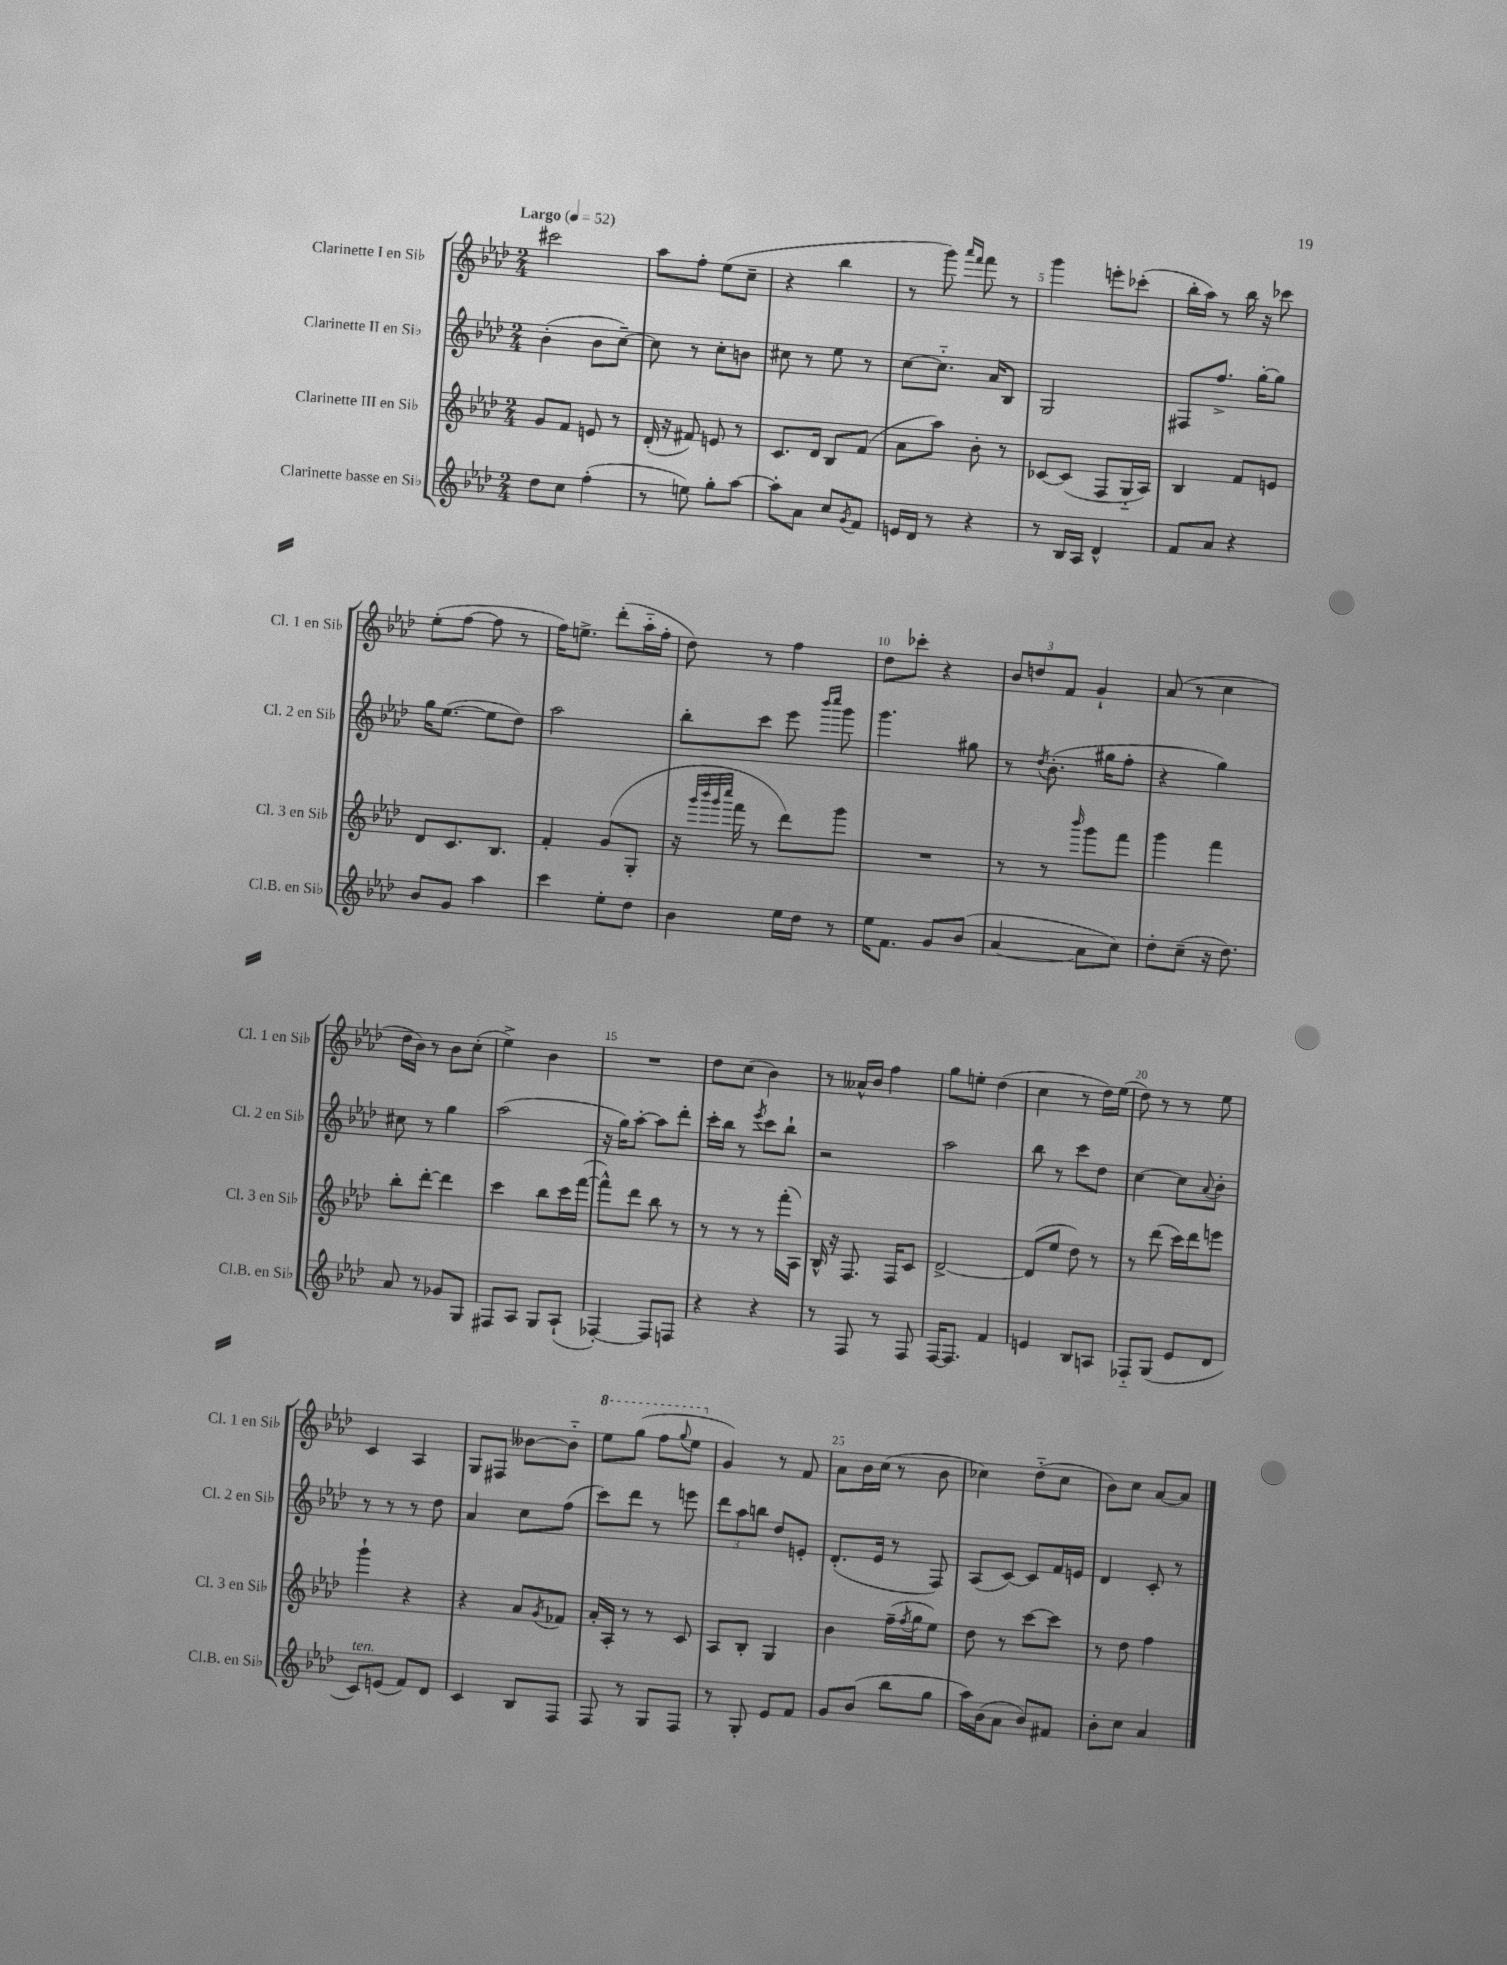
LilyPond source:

<<
\new StaffGroup <<
\new Staff = "s0" \with { instrumentName = "Clarinette I en Sib" shortInstrumentName = "Cl. 1 en Sib" } {
    \clef treble \key aes \major \numericTimeSignature \time 2/4 \tempo "Largo" 4 = 52
    cis'''2 |
    aes''8 f''8-. ees''8( c''8-- |
    r4 bes''4 |
    r8 g'''8) \grace { aes'''16 f'''16 } f'''8 r8 |
    g'''4 e'''8-. ces'''8-.( |
    bes''16-. aes''16) r8 bes''16 r16 ces'''8 |
    ees''8-.( f''8~ f''8 r8 |
    f''16) e''8.-> des'''8-.( aes''16-_ f''16-. |
    des''8) r8 f''4 |
    des''8 ces'''8-. r4 |
    \tuplet 3/2 { bes'8 d''8 f'8 } g'4-! |
    aes'8( r8 c''4 |
    des''16 bes'16) r8 bes'8 c''8-.( |
    ees''4->) bes'4 |
    R2 |
    des''8 c''8( bes'4) |
    r8 aeses'16-^ bes'16 f''4 |
    g''8 e''8-. des''4( |
    c''4 r8 des''16) ees''16( |
    des''8) r8 r8 ees''8 |
    c'4 aes4 |
    g8 fis8 beses'8~ beses'8-_ |
    \ottava #1 ees'''8 g'''8( f'''8 \appoggiatura { g'''8 } ees'''8 \ottava #0 |
    g'4) r8 f'8 |
    aes'8 bes'16 c''16( r8 bes'8 |
    ces''4) des''8-_( ces''8 |
    bes'8) c''8 aes'8~ aes'8 \bar "|." |
}
\new Staff = "s1" \with { instrumentName = "Clarinette II en Sib" shortInstrumentName = "Cl. 2 en Sib" } {
    \clef treble \key aes \major \numericTimeSignature \time 2/4
    bes'4-.( bes'8 c''8~--) |
    c''8 r8 c''8-. b'8 |
    cis''8 r8 ees''8 r8 |
    c''8~ c''8.-_ aes'16 bes8 |
    g2 |
    fis8 f''8.-> g''16~-. g''8 |
    g''16 ees''8.~( ees''8 des''8) |
    aes''2 |
    bes''8-. c'''8 ees'''8 \grace { bes'''16 c''''16 } g'''8 |
    g'''4. gis''8 |
    r8 \acciaccatura { des''8 } bes'8.-.( gis''16 f''8-. |
    r4 g''4) |
    cis''8 r8 g''4 |
    aes''2( |
    r16 g''16) aes''8~-. aes''8 des'''8-. |
    c'''16-. bes''16 r8 \acciaccatura { ees'''8 } c'''8 bes''8-! |
    r2 |
    aes''2 |
    bes''8 r8 c'''8 des''8 |
    c''4~ c''8 \appoggiatura { aes'8 } bes'8-. |
    r8 r8 r8 des''8 |
    aes'4 c''8 f''8( |
    c'''8) des'''8 r8 e'''8 |
    \tuplet 3/2 { des'''8 aes''8 b''8 } des''8 e'8-. |
    des'8.-.( ees'16 r8 f8) |
    aes8( c'8~) c'8 f'16 e'16 |
    des'4 c'8-. r8 \bar "|." |
}
\new Staff = "s2" \with { instrumentName = "Clarinette III en Sib" shortInstrumentName = "Cl. 3 en Sib" } {
    \clef treble \key aes \major \numericTimeSignature \time 2/4
    g'8 f'8 e'8 r8 |
    des'16-.( r16 fis'8) e'8 r8 |
    c'8. des'16 bes8 f'8( |
    aes'8 aes''8) bes'8-. r8 |
    ces'8~ ces'8( f8 g16-_ aes16) |
    bes4 f'8 e'8 |
    des'8 c'8. bes8. |
    f'4-. g'8( g8-. |
    r16 \grace { g'''32 bes'''32 g'''32 c''''32 } f'''16 r8 des'''8) g'''8 |
    R2 |
    r8 r8 \grace { bes'''16 } g'''8 f'''8 |
    g'''4 f'''4 |
    bes''8-. des'''8~-. des'''4 |
    c'''4 bes''8 c'''16 f'''16~( |
    f'''8-^) des'''8 bes''8 r8 |
    r8 r8 r8 f'''16-.( aes16) |
    bes16-^ r16 f8. f16 c'8 |
    des'2~-> |
    des'8( ees''8 des''8) r8 |
    r8 des'''8( c'''16) des'''16 e'''8 |
    g'''4-! r4 |
    r4 aes'8 \acciaccatura { g'8 } fes'8 |
    aes'16-. aes16-. r8 r8 c'8 |
    aes8 bes8-. g4 |
    bes'4 f''16--( \acciaccatura { f''8 } g''16 ees''8) |
    des''8 r8 c'''8~ c'''8 |
    r8 des''8 f''4 \bar "|." |
}
\new Staff = "s3" \with { instrumentName = "Clarinette basse en Sib" shortInstrumentName = "Cl.B. en Sib" } {
    \clef treble \key aes \major \numericTimeSignature \time 2/4
    des''8 c''8 f''4-.( |
    r8 e''8) g''8-. aes''8~ |
    aes''8-. aes'8 c''8 \acciaccatura { g'8 } f'8 |
    e'16 des'16 r8 r4 |
    r8 bes16 aes16 des'4-^ |
    f'8 aes'8 r4 |
    bes'8 g'8 aes''4 |
    c'''4 ees''8-. des''8 |
    bes'4 ees''16 des''16 r8 |
    ees''16 f'8. g'8 bes'8( |
    aes'4~ aes'8 c''8) |
    des''8-. c''8--( r16 des''8.) |
    aes'8 r8 ges'8 g8 |
    fis8 aes8 g8 aes8-!( |
    fes4~-.) fes8 f8 |
    r4 r4 |
    r8 f8 r8 f8 |
    f16~ f8. f'4 |
    e'4 bes8 a8 |
    fes8-_ g8( ees'8 des'8 |
    c'8^\markup { \italic "ten." }) e'8( f'8) des'8 |
    c'4 bes8 f8 |
    f8 r8 g8 f8 |
    r8 g8-. ees'8 f'8 |
    g'8 bes'8( bes''8 g''8 |
    aes''16) bes'16( aes'8 bes'8) fis'8 |
    bes'8-. c''8 aes'4 \bar "|." |
}
>>
>>
\layout { \context { \Score \override BarNumber.break-visibility = ##(#f #t #t) barNumberVisibility = #(every-nth-bar-number-visible 5) } }
